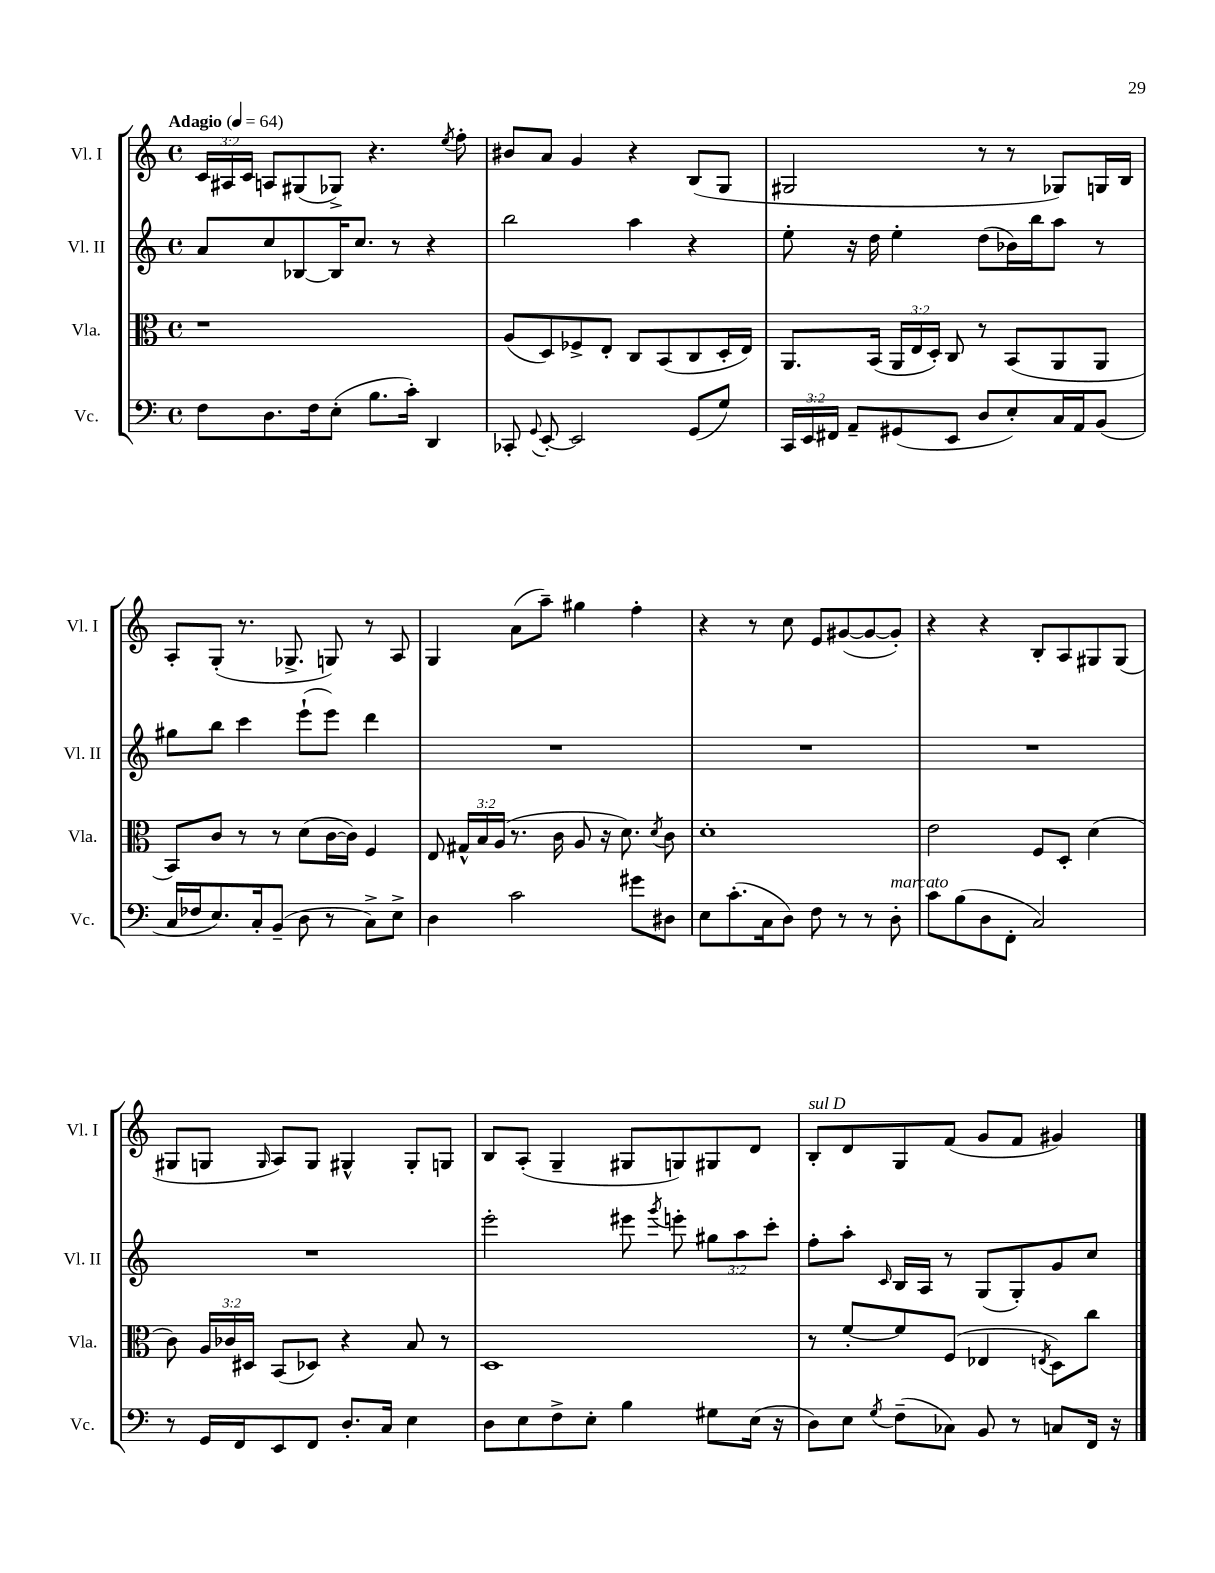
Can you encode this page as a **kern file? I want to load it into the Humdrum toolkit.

**kern	**kern	**kern	**kern
*part4	*part3	*part2	*part1
*staff4	*staff3	*staff2	*staff1
*I"Vc.	*I"Vla.	*I"Vl. II	*I"Vl. I
*I'Vc.	*I'Vla.	*I'Vl. II	*I'Vl. I
*clefF4	*clefC3	*clefG2	*clefG2
*k[]	*k[]	*k[]	*k[]
*M4/4	*M4/4	*M4/4	*M4/4
*met(c)	*met(c)	*met(c)	*met(c)
*MM64	*MM64	*MM64	*MM64
=1	=1	=1	=1
!	!	!	!LO:TX:a:B:t=Adagio
8F\L	1r	8a/L	24c/LL
.	.	.	24A#X/
.	.	.	24c/JJ
8.D\	.	8cc/	8An/L
.	.	[8B-X/	(8G#X/
16F\k	.	.	.
(8E'\J	.	16B-/K]	8G-X^/J)
.	.	8.cc/J	.
8.B\L	.	.	4.r
.	.	8r	.
16c'\Jk)	.	.	.
4DD/	.	4r	.
.	.	.	8qee/
.	.	.	8ff'\
=2	=2	=2	=2
8CC-X'/	(8A/L	2bb\	8b#X/L
8qqGG/	.	.	.
[8EE'/	8D/)	.	8a/J
2EE/]	8F-X^/	.	4g/
.	8E'/J	.	.
.	8C/L	4aa\	4r
.	(8BB/	.	.
(8GG/L	8C/	4r	(8B/L
8G/J)	16D'/L	.	8G/J
.	16E/JJ)	.	.
=3	=3	=3	=3
24CC/LL	8.AA/L	8ee'\	2G#X/
24EE/	.	.	.
24FF#X/JJ	.	.	.
8AA~/L	.	16r	.
.	(16BB/Jk	16dd\	.
(8GG#X/	24AA/LL	4ee'\	.
.	24E/	.	.
.	24D'/JJ)	.	.
8EE/J	8C/	.	.
8D/L	8r	(8dd\L	8r
8E'/)	(8BB/L	16b-X\L)	8r
.	.	16bb\J	.
16C/L	8AA/	8aa\J	8G-X/L)
16AA/J	.	.	.
(8BB/J	8AA/J	8r	16Gn/L
.	.	.	16B/JJ
!!LO:LB:g=z
=4	=4	=4	=4
16C/LL	8BB/L)	8gg#X\L	8A'/L
16F-X/J	.	.	.
8.E/)	8c/J	8bb\J	(8G'/J
.	8r	4ccc\	8.r
16C'/k	.	.	.
(8BB~/J	8r	.	.
.	.	.	8.G-X^/
8D\	(8d\L	(8eee`\L	.
8r	[16c\L	8eee\J)	8Gn/)
.	16c\JJ])	.	.
8C^\L)	4F/	4ddd\	8r
8E^\J	.	.	8A/
=5	=5	=5	=5
4D\	8E/	1r	4G/
.	24G#X^^/LL	.	.
.	24B/	.	.
.	(24A/JJ	.	.
2c\	8.r	.	(8a\L
.	.	.	8aa~\J)
.	16c\	.	.
.	8A/	.	4gg#X\
.	16r	.	.
.	8.d\)	.	.
8g#X\L	.	.	4ff'\
.	8qd/	.	.
8D#X\J	8c\	.	.
=6	=6	=6	=6
8E\L	1d'	1r	4r
(8.c'\	.	.	.
.	.	.	8r
16C\k	.	.	.
8D\J)	.	.	8cc\
8F\	.	.	8e/L
8r	.	.	([8g#X/
8r	.	.	8g#/_
!LO:TX:a:i:t=marcato	!	!	!
8D'\	.	.	8g#'/J])
=7	=7	=7	=7
8c\L	2e\	1r	4r
(8B\	.	.	.
8D\	.	.	4r
8FF'\J	.	.	.
2C/)	8F/L	.	8B'/L
.	8D'/J	.	8A/
.	(4d\	.	8G#X/
.	.	.	(8G#/J
!!LO:LB:g=z
=8	=8	=8	=8
8r	8c\)	1r	8G#X/L
16GG/LL	24A/LL	.	8Gn/J
.	24c-X/	.	.
16FF/J	.	.	.
.	24D#X/JJ	.	.
.	.	.	16qqG/
8EE/	(8BB/L	.	8A/L)
8FF/J	8D-X/J)	.	8G/J
8.D'/L	4r	.	4G#X^^/
16C/Jk	.	.	.
4E\	8B/	.	8G#'/L
.	8r	.	8Gn/J
=9	=9	=9	=9
8D\L	1D	2eee'\	8B/L
8E\	.	.	(8A'/J
8F^\	.	.	4G~/
8E'\J	.	.	.
4B\	.	8eee#X\	8G#X/L
.	.	8qggg/	.
.	.	8eeen'\	8Gn/)
8G#X\L	.	12gg#X\L	8G#X/
.	.	12aa\	.
(16E\Jk	.	.	8d/J
.	.	12ccc'\J	.
16r	.	.	.
=10	=10	=10	=10
!	!	!	!LO:TX:a:i:t=sul D
8D\L)	8r	8ff'\L	8B'/L
8E\J	[8f'/L	8aa'\J	8d/
8qG/	.	16qqc/	.
(8F~\L	8f/]	16B/LL	8G/
.	.	16A/JJ	.
8C-X\J)	(8F/J	8r	(8f/J
8BB/	4E-X/	(8G/L	8g/L
8r	.	8G'/)	8f/J
.	8qEn/	.	.
8Cn/L	8D\L)	8g/	4g#X/)
16FF/Jk	8cc\J	8cc/J	.
16r	.	.	.
==	==	==	==
*-	*-	*-	*-
